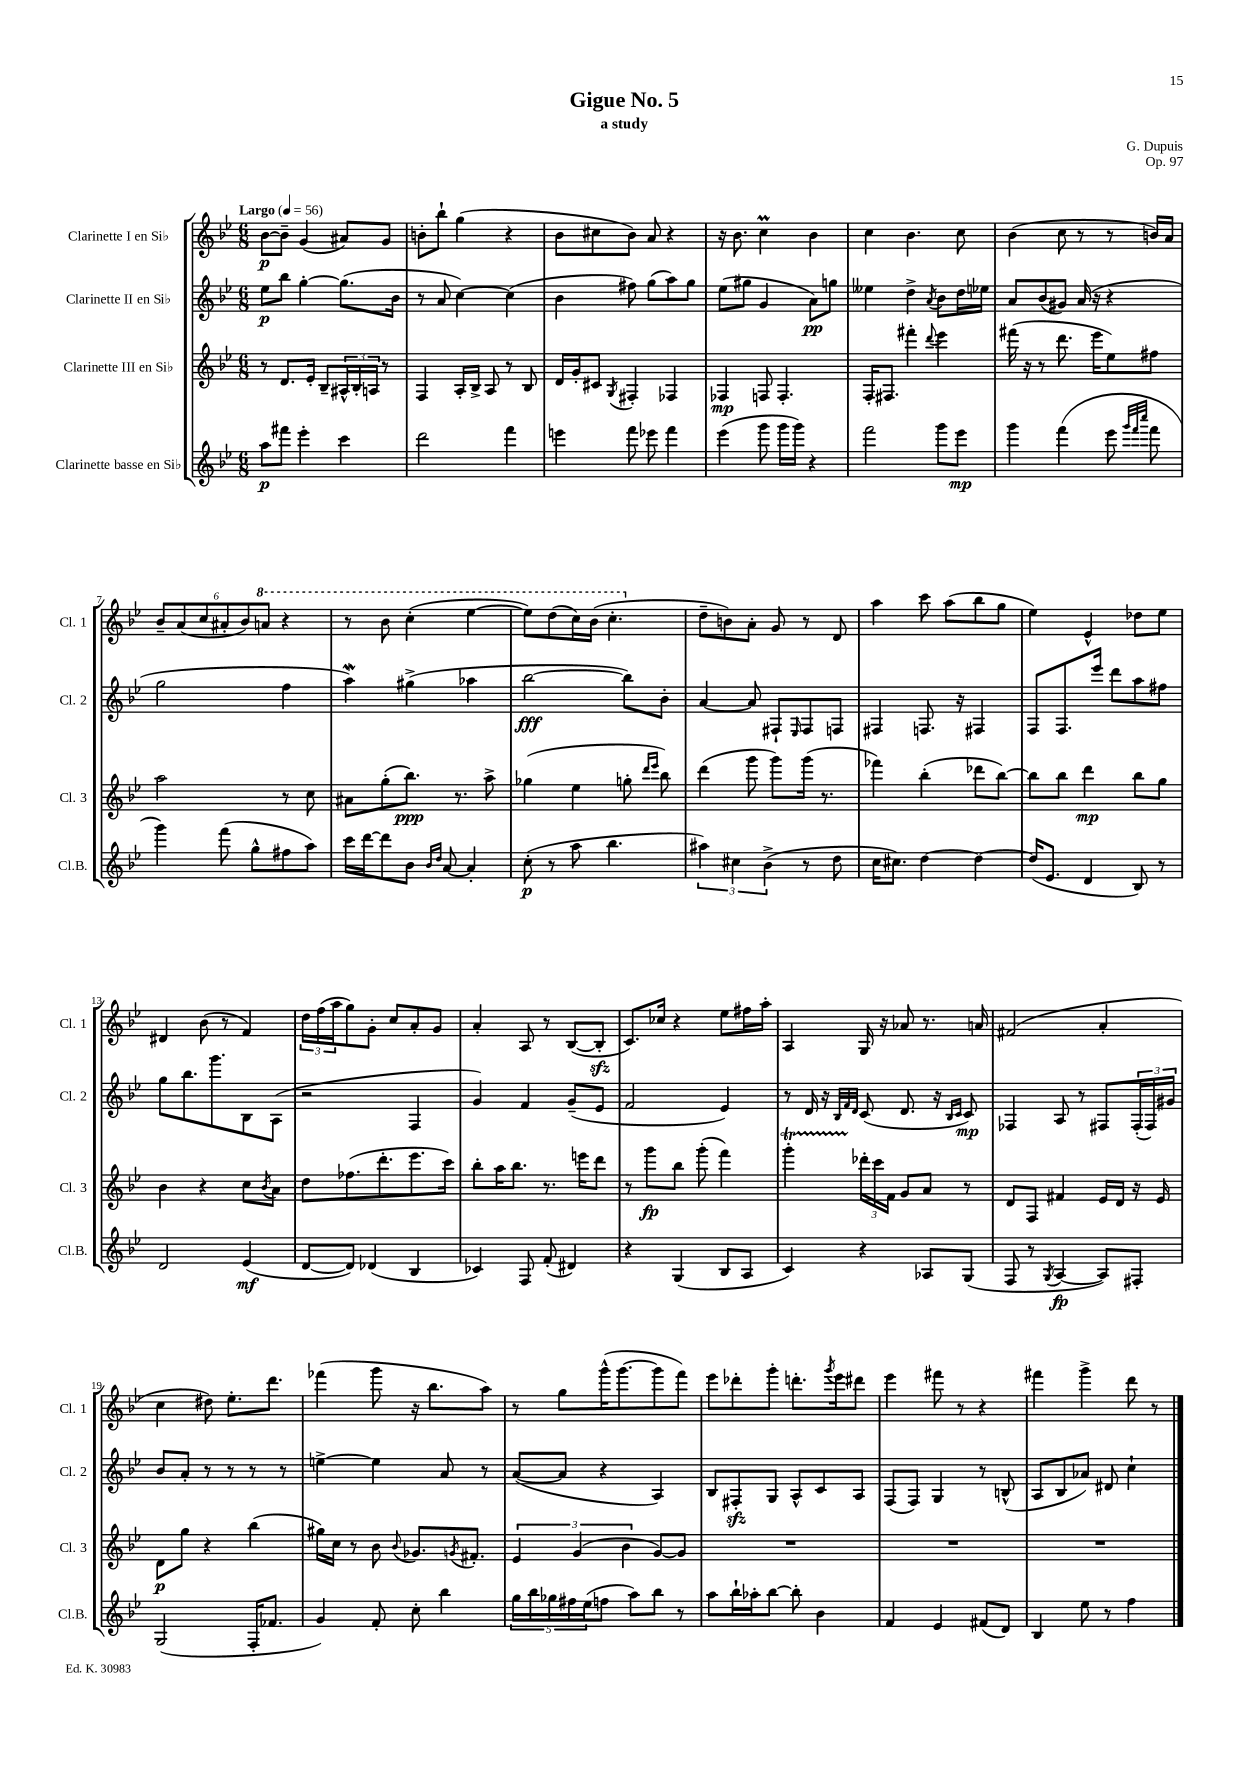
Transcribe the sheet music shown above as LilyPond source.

\header { title = "Gigue No. 5" composer = "G. Dupuis" subtitle = "a study" opus = "Op. 97" }
<<
\new StaffGroup <<
\new Staff = "s0" \with { instrumentName = "Clarinette I en Sib" shortInstrumentName = "Cl. 1" } {
    \clef treble \key bes \major \numericTimeSignature \time 6/8 \tempo "Largo" 4 = 56
    bes'8~\p bes'8-- g'4( ais'8) g'8 |
    b'8-. bes''8-! g''4( r4 |
    bes'8 cis''8 bes'8) a'8 r4 |
    r16 bes'8. c''4\prall bes'4 |
    c''4 bes'4. c''8 |
    bes'4( c''8 r8 r8 b'16) a'16 |
    \tuplet 6/4 { bes'8-- a'8( c''8 ais'8-. bes'8) \ottava #1 a''!8 } r4 |
    r8 bes''8 c'''4-.( ees'''4~ |
    ees'''8) d'''8( c'''16) bes''16( c'''4.-. \ottava #0 |
    d''8-- b'8) a'8-. g'8 r8 d'8 |
    a''4 c'''8 a''8( bes''8 g''8 |
    ees''4) ees'4-^ des''8 ees''8 |
    dis'4 bes'8( r8 f'4) |
    \tuplet 3/2 { d''16 f''16( a''16 } g''8) g'8-. c''8 a'8-. g'8 |
    a'4-. a8 r8 bes8~( bes8-.\sfz |
    c'8.) ces''16 r4 ees''8 fis''16 a''16-. |
    a4 g16 r16 aes'8 r8. a'16 |
    fis'2( a'4-. |
    c''4 dis''8) ees''8.-. d'''8. |
    fes'''4( g'''8 r16 bes''8. a''8) |
    r8 g''8 g'''16-^( g'''8.~ g'''8 f'''8) |
    ees'''8 des'''8-. g'''8-. d'''8.-. \acciaccatura { g'''8 } ees'''16 dis'''8 |
    ees'''4 fis'''8 r8 r4 |
    fis'''4 g'''4-> d'''8 r8 \bar "|." |
}
\new Staff = "s1" \with { instrumentName = "Clarinette II en Sib" shortInstrumentName = "Cl. 2" } {
    \clef treble \key bes \major \numericTimeSignature \time 6/8
    ees''8\p bes''8 g''4~-. g''8.( bes'16 |
    r8 a'8 c''4~) c''4( |
    bes'4 fis''8) g''8( a''8) g''8 |
    ees''8( gis''8 g'4 a'8\pp) g''8 |
    eeses''4 d''4-> \acciaccatura { a'8 } bes'8 d''16 ees''16 |
    a'8 bes'8( gis'8) a'16( r16 r4 |
    g''2 f''4 |
    a''4\mordent) gis''4->( aes''4 |
    bes''2~\fff bes''8) bes'8-. |
    a'4~ a'8 fis8-! \grace { ees16 } fis8 f8 |
    fis4 f8. r16 fis4 |
    f8 f8. ees'''16 d'''8 a''8 fis''8 |
    g''8 bes''8. g'''8. bes8 a8( |
    r2 f4 |
    g'4) f'4 g'8--( ees'8 |
    f'2 ees'4) |
    r8 d'16 r16 \grace { bes32 f'32 d'32 } c'8( d'8. r16 \grace { bes16 c'16 } c'8\mp) |
    fes4 a8 r8 fis8 \tuplet 3/2 { fis16-.( fis16) gis'16 } |
    bes'8 a'8-. r8 r8 r8 r8 |
    e''4~-> e''4 a'8 r8 |
    a'8~( a'8 r4 a4) |
    bes8 fis8-.\sfz g8 a8-^ c'8 a8 |
    f8( f8) g4 r8 b8-^( |
    a8 bes8 aes'8) dis'8 c''4-! \bar "|." |
}
\new Staff = "s2" \with { instrumentName = "Clarinette III en Sib" shortInstrumentName = "Cl. 3" } {
    \clef treble \key bes \major \numericTimeSignature \time 6/8
    r8 d'8. ees'16-. bes8-- \tuplet 3/2 { ais16-^ bes16-. a16 } r8 |
    f4 a16-. bes16-> a8 r8 bes8 |
    d'16 g'16-. cis'8 \acciaccatura { g8 } fis4-. fes4 |
    fes4\mp f8 f4.-. |
    f16-. fis8. fis'''4-. \appoggiatura { d'''8 } ees'''4 |
    fis'''16( r16 r8 d'''8. ees'''16 ees''8) fis''8 |
    a''2 r8 c''8 |
    ais'8 g''8-.( bes''8.\ppp) r8. a''8-> |
    ges''4( ees''4 g''8-. \grace { d'''16 ees'''16 } bes''8) |
    d'''4( g'''8 g'''8) g'''16( r8. |
    fes'''4) bes''4-.( des'''8 bes''8~) |
    bes''8 bes''8 d'''4\mp bes''8 g''8 |
    bes'4 r4 c''8 \acciaccatura { bes'8 } a'8 |
    d''8 fes''8.( d'''8.-. ees'''8. c'''16) |
    bes''8-. a''16 bes''8. r8. e'''16 d'''8 |
    r8 g'''8\fp bes''8 g'''8-.( f'''4) |
    g'''4-.\startTrillSpan \tuplet 3/2 { des'''16-.\stopTrillSpan c'''16 f'16 } g'8 a'8 r8 |
    d'8 f8 fis'4 ees'16 d'16 r16 ees'16 |
    d'8\p g''8 r4 bes''4( |
    gis''16) c''16 r8 bes'8 \appoggiatura { bes'8 } ges'8. \acciaccatura { g'8 } fis'8.-. |
    \tuplet 3/2 { ees'4 g'4( bes'4 } g'8~) g'8 |
    R2. |
    R2. |
    R2. \bar "|." |
}
\new Staff = "s3" \with { instrumentName = "Clarinette basse en Sib" shortInstrumentName = "Cl.B." } {
    \clef treble \key bes \major \numericTimeSignature \time 6/8
    a''8\p fis'''8 ees'''4-. c'''4 |
    d'''2 f'''4 |
    e'''4 f'''8 ees'''8 f'''4 |
    ees'''4( g'''8 g'''16 g'''16) r4 |
    f'''2 g'''8 ees'''8\mp |
    g'''4 f'''4( ees'''8 \grace { g'''32 f'''32 c''''32 } f'''8 |
    g'''4) f'''8( g''8-^ fis''8 a''8) |
    c'''16 d'''16~ d'''8 bes'8 \grace { bes'16 d''16 } a'8~ a'4-. |
    c''8-.\p( r8 a''8 bes''4. |
    \tuplet 3/2 { ais''4) cis''4 bes'4->( } r8 d''8 |
    c''16 cis''8.) d''4~ d''4~ |
    d''16( ees'8. d'4 bes8) r8 |
    d'2 ees'4\mf( |
    d'8~ d'8) des'4( bes4 |
    ces'4) f8 f'8-.( dis'4) |
    r4 g4( bes8 a8 |
    c'4) r4 aes8 g8( |
    f8 r8 \acciaccatura { g8 } a4~\fp a8) fis8-. |
    g2( f16-. fes'8. |
    g'4) f'8-. c''8-. bes''4 |
    \tuplet 5/4 { g''16 bes''16 ges''16 fis''16 ees''16( } f''8 a''8) bes''8 r8 |
    a''8 bes''16-! aes''16-. bes''8~ bes''8-. bes'4 |
    f'4 ees'4 fis'8( d'8) |
    bes4 ees''8 r8 f''4 \bar "|." |
}
>>
>>
